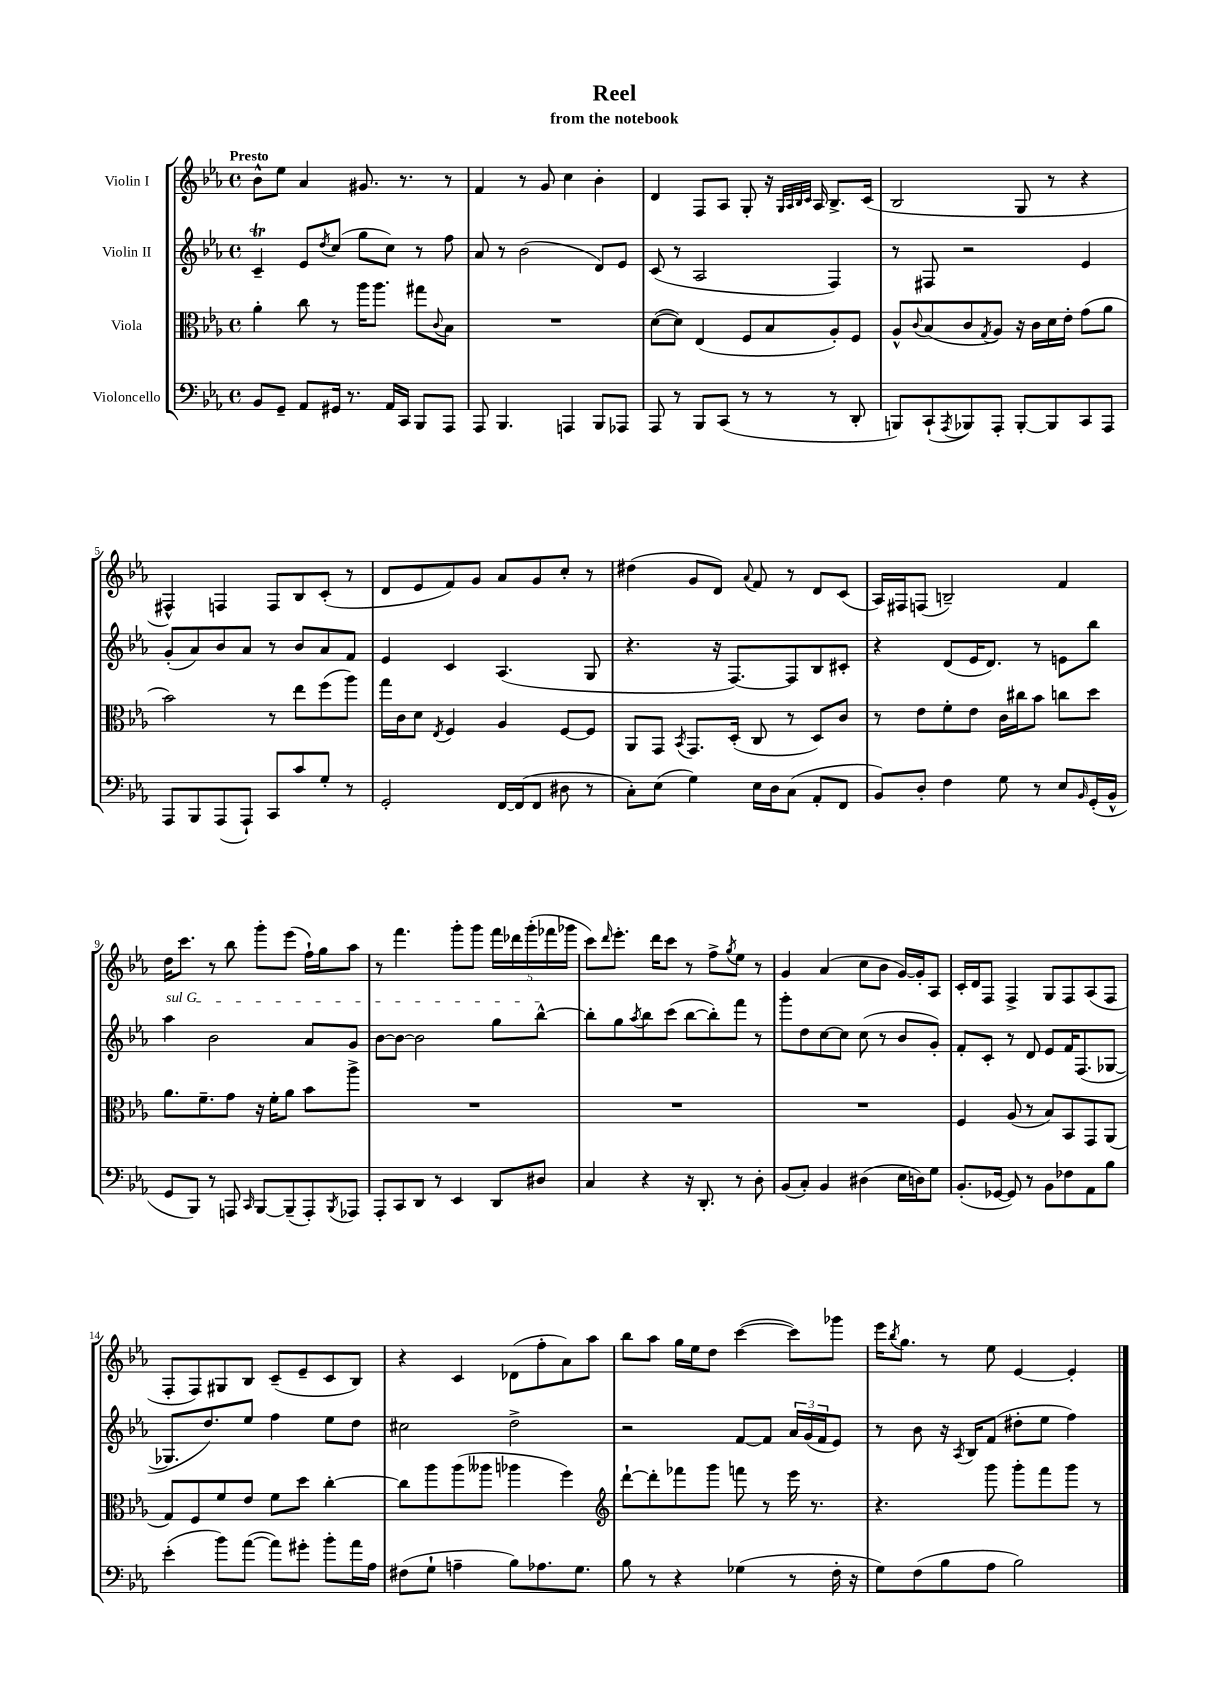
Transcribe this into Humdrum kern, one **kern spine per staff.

**kern	**kern	**kern	**kern
*part4	*part3	*part2	*part1
*staff4	*staff3	*staff2	*staff1
*I"Violoncello	*I"Viola	*I"Violin II	*I"Violin I
*clefF4	*clefC3	*clefG2	*clefG2
*k[b-e-a-]	*k[b-e-a-]	*k[b-e-a-]	*k[b-e-a-]
*M4/4	*M4/4	*M4/4	*M4/4
*met(c)	*met(c)	*met(c)	*met(c)
=1	=1	=1	=1
!	!	!	!LO:TX:a:B:t=Presto
8BB-/L	4a-'\	4cT~/	8b-^^\L
8GG~/J	.	.	8ee-\J
8AA-/L	8cc\	8e-/L	4a-/
.	.	8qdd/	.
16GG#X/Jk	8r	(8cc/J	.
8.r	.	.	.
.	16aa-\KL	8gg\L	8.g#X/
.	8.aa-\J	.	.
16AA-/LL	.	8cc\J)	.
16CC/JJ	.	.	8.r
8BBB-/L	8gg#X\L	8r	.
.	8qqc/	.	.
8AAA-/J	8B-\J	8ff\	8r
=2	=2	=2	=2
8AAA-/	1r	8a-/	4f/
4.BBB-/	.	8r	.
.	.	(2b-\	8r
.	.	.	8g/
4AAAn/	.	.	4cc\
8BBB-/L	.	8d/L)	4b-'\
8AAA-X/J	.	8e-/J	.
=3	=3	=3	=3
8AAA-/	([8d\L	(8c/	4d/
8r	8d\J])	8r	.
8BBB-/L	(4E-/	2A-/	8F/L
(8CC/J	.	.	8A-/J
8r	8F/L	.	8G'/
8r	8B-/	.	16r
.	.	.	32qqG/LLL
.	.	.	32qqA-/
.	.	.	32qqB-/
.	.	.	32qqc/JJJ
.	.	.	16A-/
8r	8A-'/)	4F/)	8.B-^/L
8DD'/	8F/J	.	.
.	.	.	(16c/Jk
=4	=4	=4	=4
8BBBn/L)	8A-^^/L	8r	2B-/
.	8qqc/	.	.
(8CC`/	(8B-/	8F#X/	.
8qAAA-/	.	.	.
8BBB-X/)	8c/	2r	.
.	8qG/	.	.
8AAA-'/J	8A-/J)	.	.
[8BBB-'/L	16r	.	8G/
.	16c\LL	.	.
8BBB-/]	16d\	.	8r
.	16e-'\JJ	.	.
8CC/	(8g\L	4e-/	4r
8AAA-/J	8a-\J	.	.
!!LO:LB:g=z
=5	=5	=5	=5
8AAA-/L	2b-\)	(8g'/L	4F#X^^/)
8BBB-/	.	8a-/)	.
(8AAA-/	.	8b-/	4Fn/
8AAA-`/J)	.	8a-/J	.
8CC/L	8r	8r	8F/L
8c/	8ee-\L	8b-/L	8B-/
8G'/J	(8ff\	8a-/	(8c'/J
8r	8aa-\J)	8f/J	8r
=6	=6	=6	=6
2GG'/	16gg\LL	4e-/	8d/L
.	16c\J	.	.
.	8d\J	.	8e-/
.	8qE-/	.	.
.	4F/	4c/	8f/)
.	.	.	8g/J
[16FF/LL	4A-/	(4.A-/	8a-/L
(16FF/J]	.	.	.
8FF/J	.	.	8g/
8D#X\	[8F/L	.	8cc'/J
8r	8F/J]	8G/	8r
=7	=7	=7	=7
8C'\L)	8AA-/L	4.r	(4dd#X\
(8E-\J	8GG/J	.	.
.	8qBB-/	.	.
4G\)	8.GG/L	.	8g/L
.	.	16r	8d/J)
.	(16D'/Jk	[8.F/L)	.
.	.	.	8qqa-/
16E-\LL	8C/	.	8f/
16D\J	.	.	.
(8C\J	8r	8F/]	8r
8AA-'/L	8D/L)	8B-/	8d/L
8FF/J	8c/J	8c#X'/J	(8c/J
=8	=8	=8	=8
8BB-/L)	8r	4r	16A-/LL)
.	.	.	16F#X/J
8D'/J	8e-\L	.	(8Fn/J
4F\	8f'\	(8d/L	2Bn~/)
.	8e-\J	16e-/K	.
.	.	8.d/J)	.
8G\	16c\LL	.	.
.	16cc#X\J	.	.
8r	8b-\J	8r	.
8E-/L	8ccn\L	8en\L	4f/
16qqBB-/	.	.	.
(16GG'/L	8dd\J	8bb-\J	.
16BB-^^/JJ	.	.	.
!!LO:LB:g=z
=9	=9	=9	=9
!	!	!LO:TX:a:i:t=sul G	!
8GG/L	8.a-\L	4aa-\	16dd\KL
.	.	.	8.ccc\J
8BBB-/J)	.	.	.
.	8.f~\	.	.
8r	.	2b-\	8r
8AAAn/	8g\J	.	8bb-\
16qqCC/	.	.	.
[8BBB-/L	16r	.	8ggg'\L
.	16f'\KL	.	.
(8BBB-~/]	8a-\J	.	(8eee-\J
8AAA'/)	8b-\L	8a-/L	16ff`\LL)
.	.	.	16gg\J
8qBBB-/	.	.	.
8AAA-X/J	8aa-^\J	8g/J	8aa-\J
=10	=10	=10	=10
8AAA-'/L	1r	[8b-\L	8r
8CC/	.	8b-\J_	4.fff\
8DD/J	.	2b-\]	.
8r	.	.	.
4EE-/	.	.	8ggg'\L
.	.	.	8ggg\J
8DD/L	.	8gg\L	20fff\LL
.	.	.	20ddd-X\
.	.	.	(20ggg'\
8D#X/J	.	[8bb-^^\J	.
.	.	.	20fff-X\
.	.	.	20ggg-X\JJ
=11	=11	=11	=11
4C/	1r	8bb-'\L]	8ccc\L)
.	.	.	16qqddd/
.	.	8gg\	8.eee-'\J
.	.	8qaa-/	.
4r	.	8bb-\	.
.	.	.	16ddd\KL
.	.	(8ccc\J	8ccc\J
16r	.	[8bb-\L	8r
8.DD'/	.	.	.
.	.	8bb-'\])	8ff^\L
.	.	.	8qgg/
8r	.	8fff\J	8ee-\J
8D'\	.	8r	8r
=12	=12	=12	=12
(8BB-/L	1r	8ggg'\L	4g/
8C'/J)	.	8dd\	.
4BB-/	.	[8cc\	(4a-/
.	.	8cc\J]	.
(4D#X\	.	(8cc\	8cc\L
.	.	8r	8b-\J
16E-\LL	.	8b-/L	[16g/LL)
16Dn\J)	.	.	16g'/J]
8G\J	.	8g'/J)	8A-/J
=13	=13	=13	=13
(8.BB-'/L	4F/	8f'/L	16c'/LL
.	.	.	16d/J
.	.	8c'/J	8F/J
[16GG-X/Jk	.	.	.
8GG-/])	(8A-/	8r	4F^/
8r	8r	8d/	.
8BB-\L	8B-/L)	8e-/L	8G/L
8F-X\	8BB-/	16f/K	8F/
.	.	(8.F/	.
8AA-\	8GG/	.	(8A-/
8B-\J	(8AA-/J	[8G-X/J	8F/J
!!LO:LB:g=z
=14	=14	=14	=14
(4e-'\	8G/L)	8.G-X/L]	8F'/L
.	8F/	.	8F/)
.	.	8.dd/)	.
8b-\L)	8f/	.	8G#X/
([8a-\J	8e-/J	8ee-/J	8B-/J
8a-\L])	8f\L	4ff\	(8c~/L
8g#X'\J	8dd\J	.	8e-~/
8b-'\L	[4cc'\	8ee-\L	8c/
16a-\L	.	8dd\J	8B-/J)
16A-\JJ	.	.	.
=15	=15	=15	=15
(8F#X\L	8cc\L]	2cc#X\	4r
8G`\J	8aa-\	.	.
4An~\	(8aa-\	.	4c/
.	8aa--X\J	.	.
8B-\L)	4aa-X\	2dd^\	(8d-X\L
8.A-X\	.	.	8ff'\
.	4ff\)	.	8a-\)
8.G\J	.	.	.
.	.	.	8aa-\J
=16	=16	=16	=16
*	*clefG2	*	*
8B-\	[8ddd`\L	2r	8bb-\L
8r	8ddd'\]	.	8aa-\J
4r	8fff-X\	.	16gg\LL
.	.	.	16ee-\J
.	8ggg\J	.	8dd\J
(4G-X\	8fffn\	[8f/L	([4ccc\
.	8r	8f/J]	.
8r	16eee-\	24a-/LL	8ccc\L])
.	.	(24g/	.
.	8.r	.	.
.	.	24f/J	.
16F'\	.	8e-/J)	8ggg-X\J
16r	.	.	.
=17	=17	=17	=17
8G\L)	4.r	8r	16eee-\KL
.	.	.	8qbb-/
.	.	.	8.gg\J
(8F\	.	8b-\	.
8B-\	.	16r	8r
.	.	8qA-/	.
.	.	16B-/KL	.
8A-\J	8ggg\	(8f/J	8ee-\
2B-\)	8ggg'\L	8dd#X'\L	[4e-/
.	8fff\	8ee-\J	.
.	8ggg\J	4ff\)	4e-'/]
.	8r	.	.
==	==	==	==
*-	*-	*-	*-
